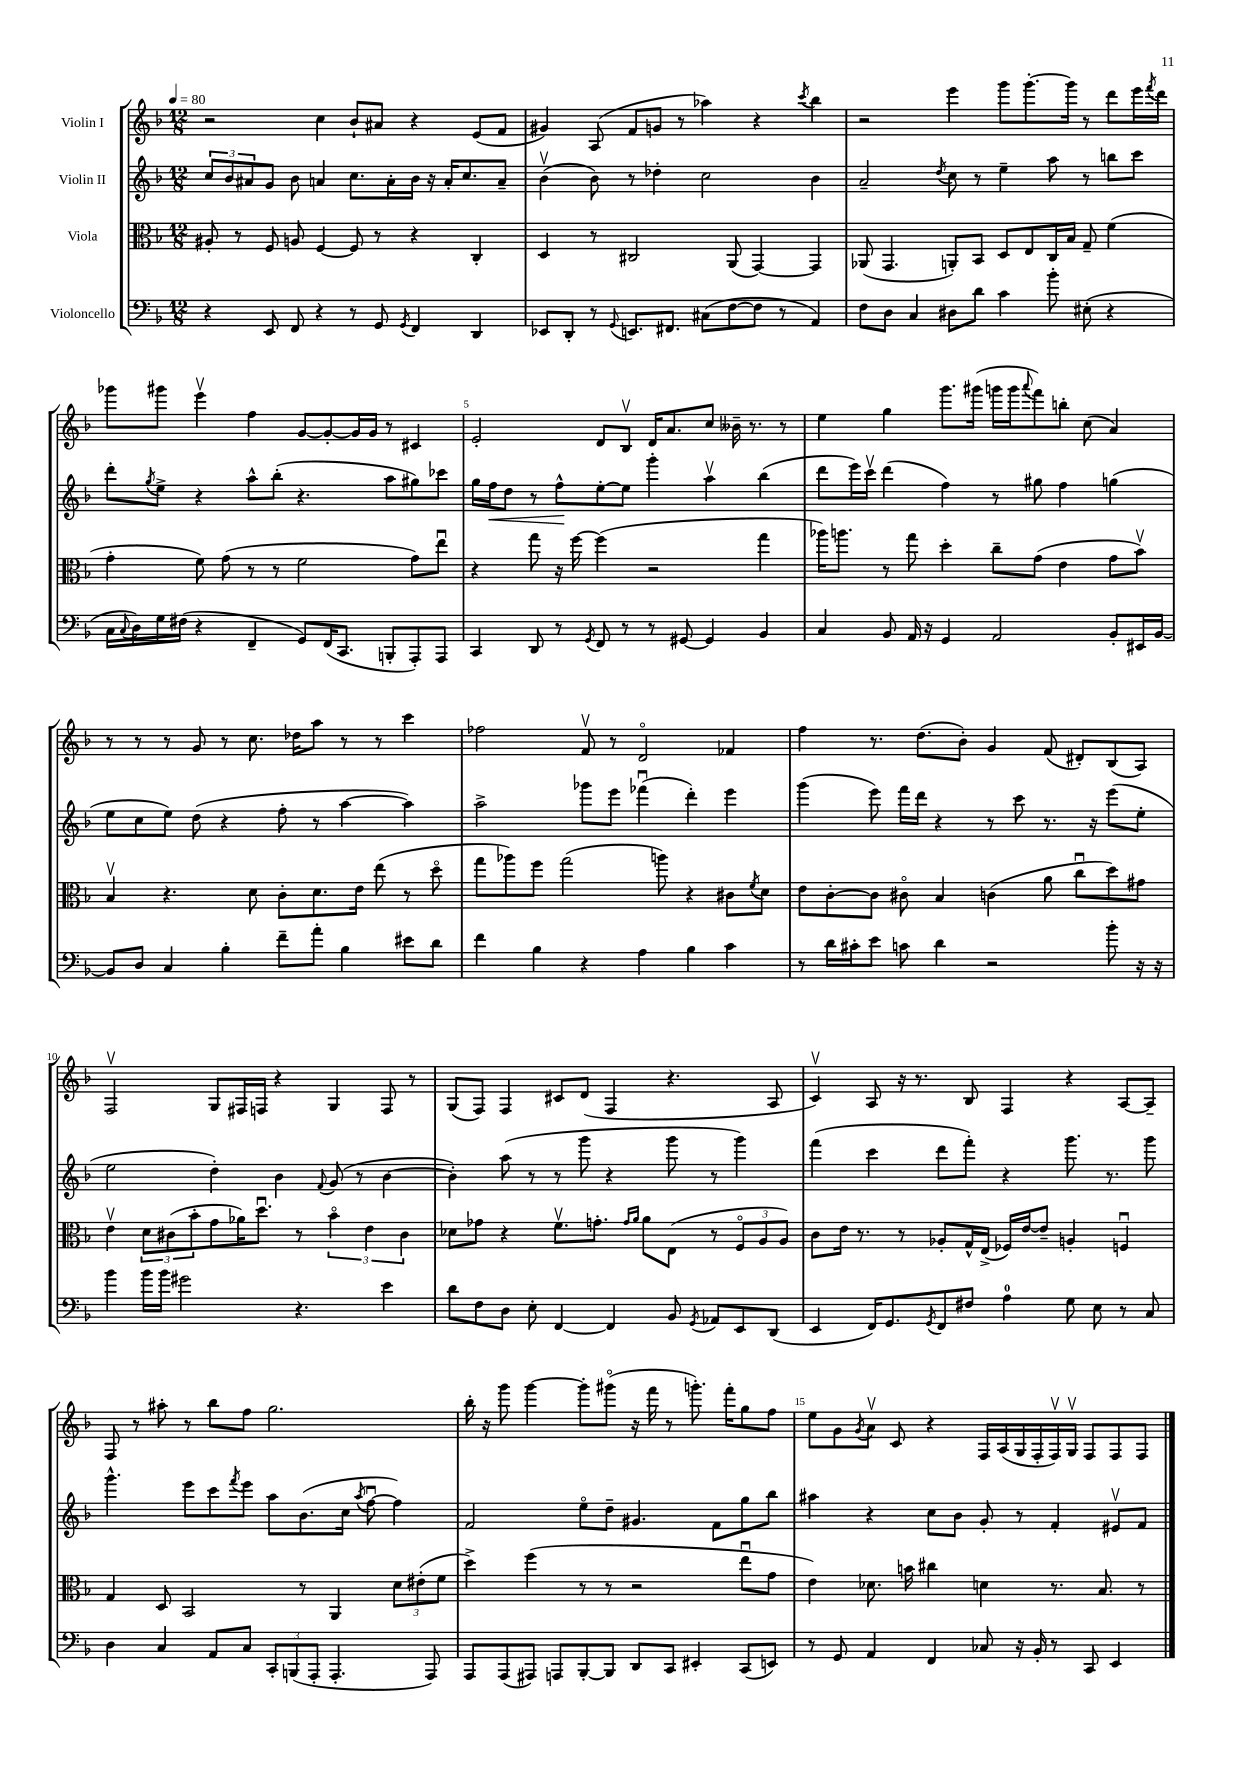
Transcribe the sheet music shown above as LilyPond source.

<<
\new StaffGroup <<
\new Staff = "s0" \with { instrumentName = "Violin I" } {
    \clef treble \key f \major \numericTimeSignature \time 12/8 \tempo 4 = 80
    r2 c''4 bes'8-! ais'8 r4 e'8( f'8 |
    gis'4) a8( f'8 g'8 r8 aes''4) r4 \acciaccatura { c'''8 } bes''4 |
    r2 e'''4 g'''8 g'''8.~-. g'''16 r8 d'''8 e'''16 \acciaccatura { f'''8 } d'''16 |
    ges'''8 gis'''8 e'''4\upbow f''4 g'8~ g'8~-. g'16 g'16 r8 cis'4 |
    e'2-. d'8 bes8\upbow d'16 a'8. c''8 beses'16-- r8. r8 |
    e''4 g''4 g'''8. gis'''16( g'''16 g'''16 \appoggiatura { a'''8 } f'''8) b''8-. c''8( a'4) |
    r8 r8 r8 g'8 r8 c''8. des''16 a''8 r8 r8 c'''4 |
    fes''2 f'8\upbow r8 d'2\flageolet fes'4 |
    f''4 r8. d''8.( bes'8-.) g'4 f'8( dis'8-.) bes8( a8) |
    f2\upbow g8 fis16 f16 r4 g4 f8 r8 |
    g8( f8) f4 cis'8 d'8( f4 r4. a8 |
    c'4\upbow) a8 r16 r8. bes8 f4 r4 a8~ a8-- |
    f8 r8 ais''8-. r8 bes''8 f''8 g''2. |
    bes''16-. r16 g'''8 g'''4~ g'''8-. gis'''8\flageolet( r16 f'''16 r8 g'''8.-.) f'''16-. g''8 f''8 |
    e''8 g'8 \acciaccatura { g'8 } a'8\upbow c'8 r4 f16 a16( g16 f16-. f16\upbow) g16\upbow f8 f8 f8 \bar "|." |
}
\new Staff = "s1" \with { instrumentName = "Violin II" } {
    \clef treble \key f \major \numericTimeSignature \time 12/8
    \tuplet 3/2 { c''8 bes'8 ais'8 } g'8 bes'8 a'4 c''8. a'16-. bes'16 r16 a'16-. c''8. a'8-- |
    bes'4\upbow( bes'8) r8 des''4-. c''2 bes'4 |
    a'2-- \acciaccatura { d''8 } c''8 r8 e''4-- a''8 r8 b''8 c'''8 |
    d'''8-. \acciaccatura { g''8 } e''8-> r4 a''8-^ bes''8-.( r4. a''8 gis''8) ces'''8 |
    g''16 f''16\< d''8 r8 f''8-^\! e''8~-. e''8 g'''4-. a''4\upbow bes''4( |
    d'''8 e'''16) c'''16\upbow d'''4( f''4) r8 gis''8 f''4 g''4( |
    e''8 c''8 e''8) d''8( r4 f''8-. r8 a''4~ a''4) |
    a''2-> ges'''8 e'''8 fes'''4\downbow( d'''4-.) e'''4 |
    g'''4( e'''8) f'''16 d'''16 r4 r8 c'''8 r8. r16 e'''8( e''8-. |
    e''2 d''4-.) bes'4 \appoggiatura { f'8 } g'8( r8 bes'4~ |
    bes'4-.) a''8( r8 r8 g'''8 r4 g'''8 r8 g'''4) |
    f'''4( c'''4 d'''8 f'''8-.) r4 g'''8. r8. g'''8 |
    g'''4.-^ e'''8 c'''8 \acciaccatura { f'''8 } e'''8 a''8 bes'8.( c''16 \acciaccatura { a''8 } f''8~\downbow f''4) |
    f'2 e''8\flageolet d''8-- gis'4. f'8 g''8 bes''8 |
    ais''4 r4 c''8 bes'8 g'8-. r8 f'4-. eis'8\upbow f'8 \bar "|." |
}
\new Staff = "s2" \with { instrumentName = "Viola" } {
    \clef alto \key f \major \numericTimeSignature \time 12/8
    ais8-. r8 f8 a8 f4~ f8 r8 r4 c4-. |
    d4 r8 cis2 a,8( g,4~) g,4 |
    aes,8( g,4. a,8-.) bes,8 d8 e8 c16 bes16 g8-- f'4( |
    g'4-. f'8) g'8( r8 r8 f'2 g'8) e''8\downbow |
    r4 g''8 r16 f''16~ f''4( r2 g''4 |
    aes''16) a''8. r8 g''8 d''4-. c''8-- g'8( e'4 g'8 bes'8\upbow) |
    bes4\upbow r4. d'8 c'8-. d'8. e'16 e''8( r8 d''8\flageolet |
    g''8 aes''8) f''8 g''2( a''8) r4 cis'8 \acciaccatura { f'8 } d'8 |
    e'8 c'8~-. c'8 cis'8\flageolet bes4 c'4( a'8 c''8\downbow d''8) gis'8 |
    e'4\upbow \tuplet 3/2 { d'8 cis'8( bes'8-. } g'8 aes'16) d''8.\downbow r8 \tuplet 3/2 { bes'4\flageolet e'4 cis'4 } |
    des'8 ges'8 r4 f'8.\upbow g'8.-. \grace { g'16 a'16 } a'8 e8( r8 \tuplet 3/2 { f8\flageolet a8 a8) } |
    c'8 e'16 r8. r8 aes8-. g16-^ e16->( fes16) e'16~ e'8-- a4-. f4\downbow |
    g4 d8 bes,2 r8 a,4 \tuplet 3/2 { d'8 eis'8-.( f'8 } |
    d''4->) f''4( r8 r8 r2 e''8\downbow g'8 |
    e'4) des'8. b'16 cis''4 d'4 r8. bes8. r8 \bar "|." |
}
\new Staff = "s3" \with { instrumentName = "Violoncello" } {
    \clef bass \key f \major \numericTimeSignature \time 12/8
    r4 e,8 f,8 r4 r8 g,8 \acciaccatura { g,8 } f,4 d,4 |
    ees,8 d,8-. r8 \appoggiatura { g,8 } e,8. fis,8. cis8( f8~ f8 r8 a,4) |
    f8 d8 c4 dis8 d'8 c'4 bes'8-. eis8-.( r4 |
    c16 \appoggiatura { c8 } d16) g16 fis16( r4 f,4-- g,8) f,16( c,8. b,,8-. a,,8-.) a,,8 |
    c,4 d,8 r8 \acciaccatura { g,8 } f,8 r8 r8 gis,8~ gis,4 bes,4 |
    c4 bes,8 a,16 r16 g,4 a,2 bes,8-. eis,16 bes,16~ |
    bes,8 d8 c4 bes4-. f'8-- a'8-. bes4 eis'8 d'8 |
    f'4 bes4 r4 a4 bes4 c'4 |
    r8 d'16 cis'16-. e'8 c'8 d'4 r2 bes'8-. r16 r16 |
    bes'4 bes'16 bes'16 gis'2 r4. e'4 |
    d'8 f8 d8 e8-. f,4~ f,4 bes,8 \acciaccatura { g,8 } aes,8 e,8 d,8( |
    e,4 f,16) g,8. \acciaccatura { g,8 } f,8 fis8 a4-0 g8 e8 r8 c8 |
    d4 c4 a,8 c8 \tuplet 3/2 { c,8-. b,,8( a,,8-. } a,,4.-. a,,8) |
    a,,8 a,,8( ais,,8) a,,8 bes,,8~-. bes,,8 d,8 c,8 eis,4-. c,8( e,8) |
    r8 g,8 a,4 f,4 ces8 r16 bes,16-. r8 c,8 e,4 \bar "|." |
}
>>
>>
\layout { \context { \Score \override BarNumber.break-visibility = ##(#f #t #t) barNumberVisibility = #(every-nth-bar-number-visible 5) } }
